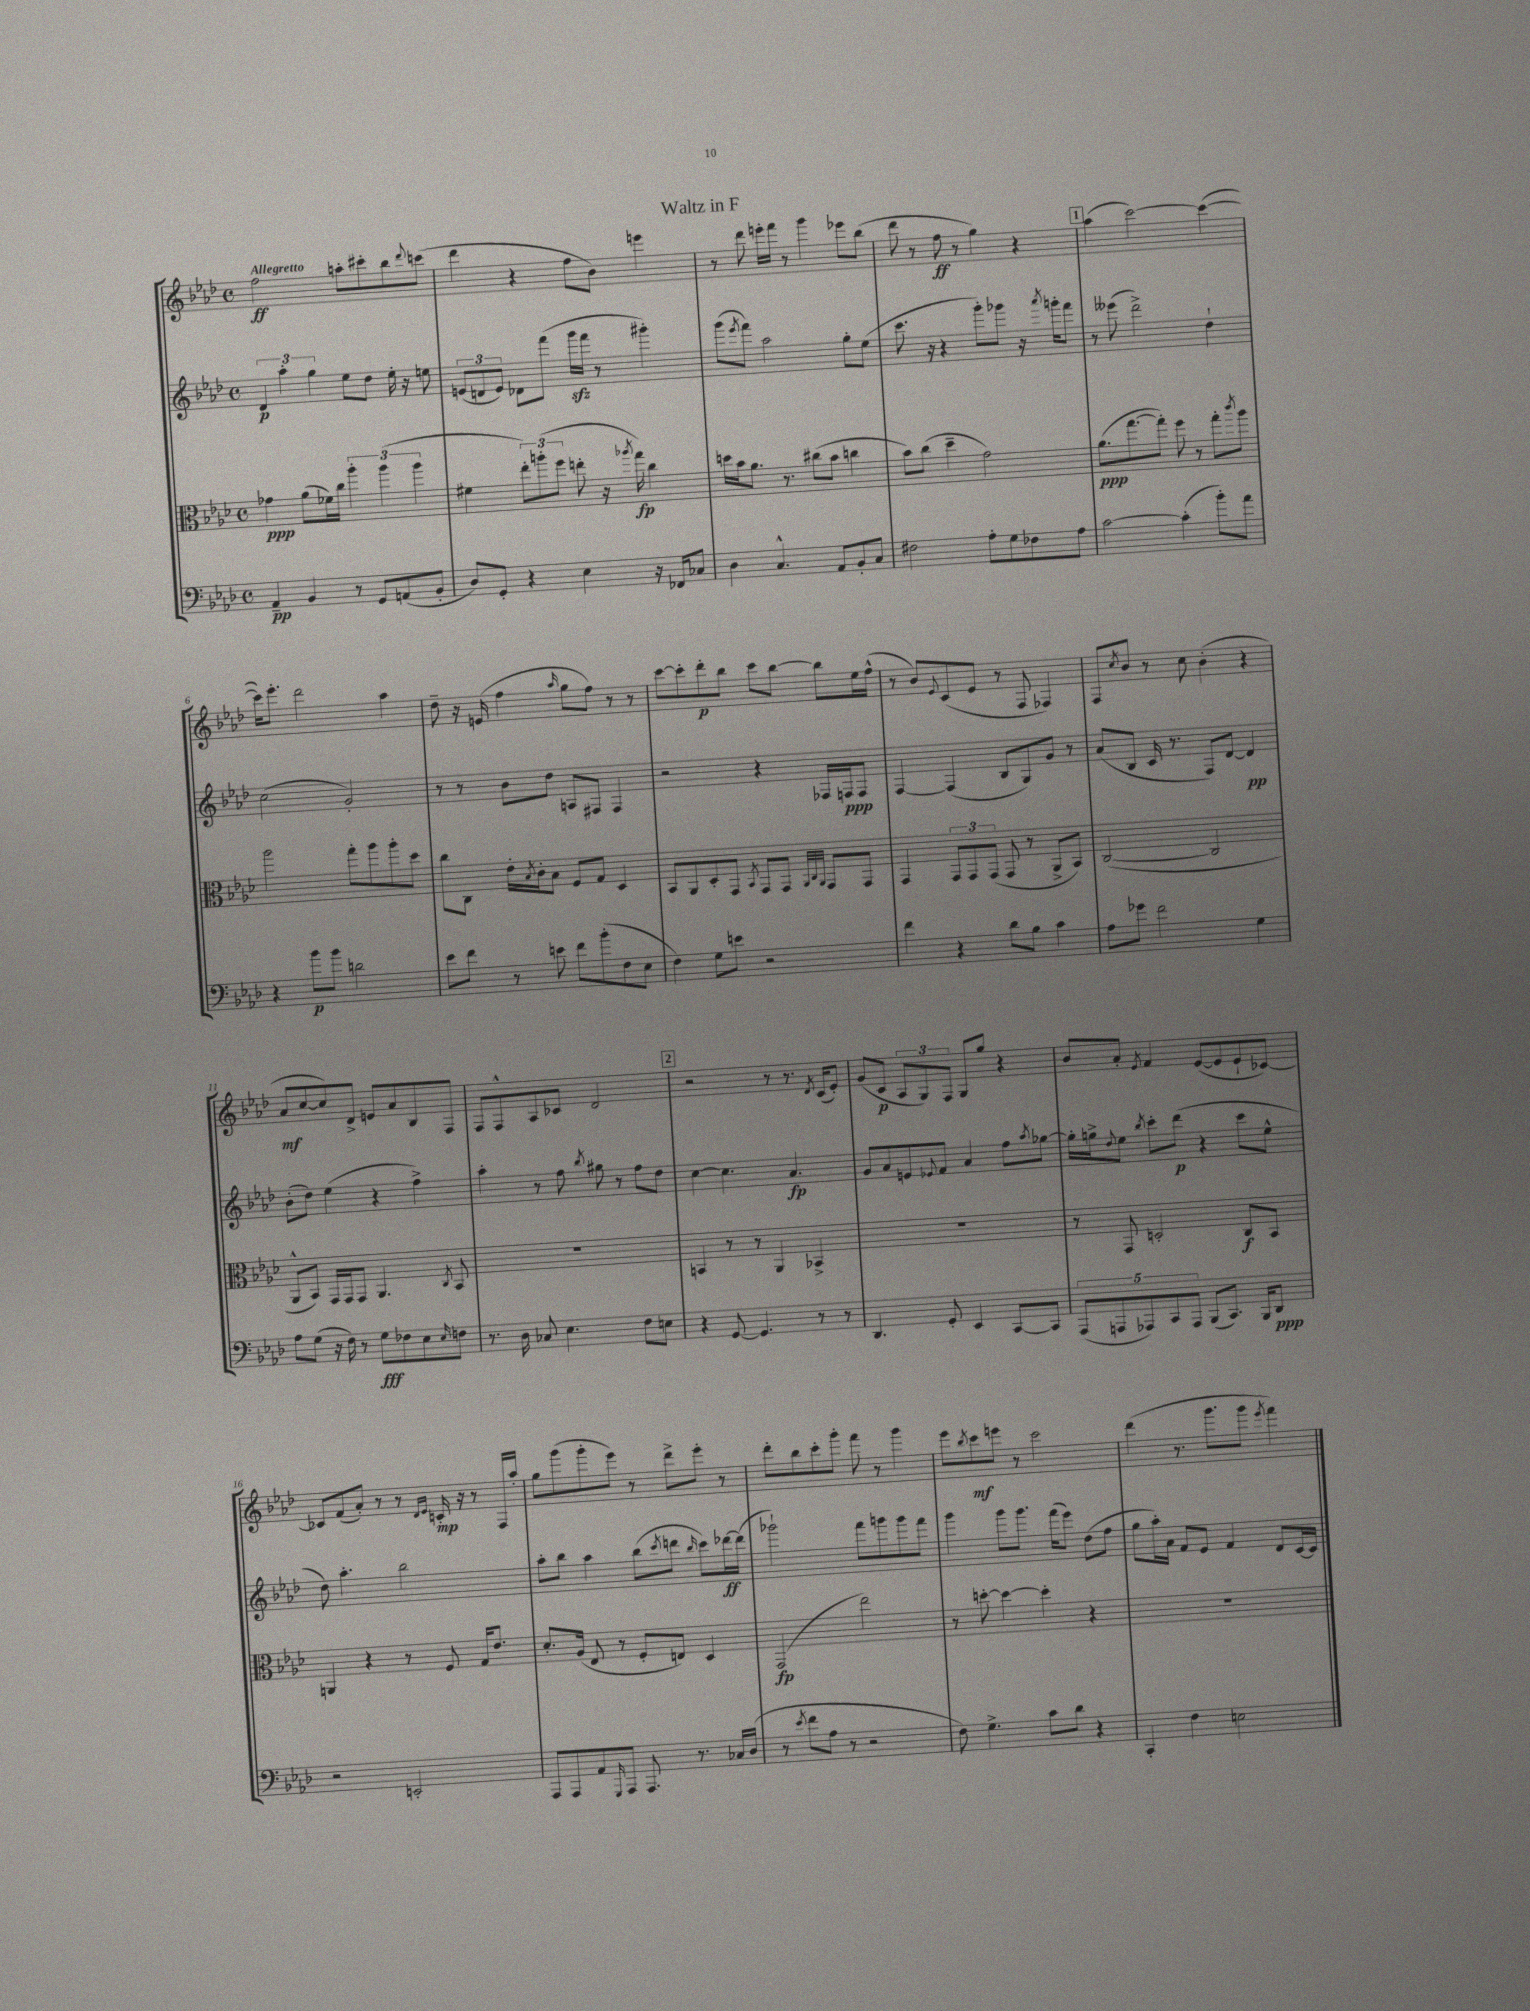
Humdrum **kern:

**kern	**dynam	**kern	**dynam	**kern	**dynam	**kern	**dynam
*part4	*part4	*part3	*part3	*part2	*part2	*part1	*part1
*staff4	*staff4	*staff3	*staff3	*staff2	*staff2	*staff1	*staff1
*clefF4	*	*clefC3	*	*clefG2	*	*clefG2	*
*k[b-e-a-d-]	*	*k[b-e-a-d-]	*	*k[b-e-a-d-]	*	*k[b-e-a-d-]	*
*M4/4	*	*M4/4	*	*M4/4	*	*M4/4	*
*met(c)	*	*met(c)	*	*met(c)	*	*met(c)	*
=1	=1	=1	=1	=1	=1	=1	=1
!	!	!	!	!	!	!LO:TX:a:B:t=Allegretto	!
4AA-~/	pp	4g-X\	ppp	6d-/	p	2ff\	ff
.	.	.	.	6aa-'\	.	.	.
4BB-/	.	(8a-\L	.	.	.	.	.
.	.	.	.	6gg\	.	.	.
.	.	16f-X\L)	.	.	.	.	.
.	.	16cc\JJ	.	.	.	.	.
8r	.	6aa-'\	.	8ee-\L	.	8aan'\L	.
8GG/L	.	.	.	8dd-\J	.	8ccc#X'\	.
.	.	(6aa-\	.	.	.	.	.
(8AAn/	.	.	.	16ee-'\	.	8bb-\	.
.	.	.	.	16r	.	.	.
.	.	6aa-\	.	.	.	.	.
.	.	.	.	.	.	8qqddd-/	.
8BB-'/J	.	.	.	8een\	.	(8cccn\J	.
=2	=2	=2	=2	=2	=2	=2	=2
8D-/L)	.	4f#X\	.	(12en/L	.	4ddd-\	.
.	.	.	.	12dn/	.	.	.
8GG'/J	.	.	.	.	.	.	.
.	.	.	.	12e/J)	.	.	.
4r	.	12ee-'\L)	.	8d-X\L	.	4r	.
.	.	(12aan'\	.	.	.	.	.
.	.	.	.	(8fff\J	.	.	.
.	.	12ff\J	.	.	.	.	.
4E-\	.	8een'\	.	16gggzz\LL	.	8ff\L	.
.	.	.	.	16fff\JJ	.	.	.
.	.	16r	.	8r	.	8b-\J)	.
.	.	8qaa-X/	.	.	.	.	.
.	.	16gg\)	fp	.	.	.	.
16r	.	4cc\	.	4ggg#X'\)	.	4eeen\	.
16FF-X/KL	.	.	.	.	.	.	.
8C-X/J	.	.	.	.	.	.	.
=3	=3	=3	=3	=3	=3	=3	=3
4D-\	.	16ddn\LL	.	(8ggg\L	.	8r	.
.	.	16b-\J	.	.	.	.	.
.	.	.	.	8qeee-/	.	.	.
.	.	8.a-\J	.	8fff\J)	.	8ddd-\	.
4.C^^/	.	.	.	2aa-\	.	16eeen'\LL	.
.	.	8.r	.	.	.	16fff\JJ	.
.	.	.	.	.	.	8r	.
.	.	(8cc#X\L	.	.	.	4ggg\	.
8AA-/L	.	8b-\J	.	.	.	.	.
8BB-'/	.	4ccn\	.	8gg'\L	.	8eee-X\L	.
8C/J	.	.	.	(8ee-\J	.	(8bb-\J	.
=4	=4	=4	=4	=4	=4	=4	=4
2F#X\	.	8b-\L)	.	8.ccc\	.	8ddd-\	.
.	.	(8cc\J	.	.	.	8r	.
.	.	.	.	16r	.	.	.
.	.	4dd-~\	.	4r	.	8ff\	ff
.	.	.	.	.	.	8r	.
8A-'\L	.	2g\)	.	8ggg'\L)	.	4gg\)	.
8G\	.	.	.	8ggg-X\J	.	.	.
8F-X\	.	.	.	16r	.	4r	.
.	.	.	.	8qaaa-/	.	.	.
.	.	.	.	16gggn'\KL	.	.	.
8A-\J	.	.	.	8fff\J	.	.	.
!!LO:REH:place=s1:t=1
=5	=5	=5	=5	=5	=5	=5	=5
[2c\	.	(8.a-\L	ppp	8r	.	(4aa-\	.
.	.	.	.	(8eee--X\	.	.	.
.	.	[8.gg\	.	.	.	.	.
.	.	.	.	2ddd-^\)	.	[2ccc\)	.
.	.	8gg'\J])	.	.	.	.	.
(4c'\]	.	8ff\	.	.	.	.	.
.	.	8r	.	.	.	.	.
8b-'\L)	.	8gg'\L	.	4dd-`\	.	(4ccc\_	.
.	.	8qccc/	.	.	.	.	.
8a-\J	.	8aa-\J	.	.	.	.	.
!!LO:LB:g=z
=6	=6	=6	=6	=6	=6	=6	=6
4r	.	2aa-\	.	(2cc\	.	16ccc\KL])	.
.	.	.	.	.	.	8.eee-'\J	.
8b-\L	p	.	.	.	.	2ddd-\	.
8b-\J	.	.	.	.	.	.	.
2dn\	.	8gg'\L	.	2g'/)	.	.	.
.	.	8aa-\	.	.	.	.	.
.	.	8aa-'\	.	.	.	4aa-\	.
.	.	8dd-\J	.	.	.	.	.
=7	=7	=7	=7	=7	=7	=7	=7
8e-\L	.	8cc\L	.	8r	.	8dd-~\	.
8f\J	.	8C\J	.	8r	.	16r	.
.	.	.	.	.	.	(16en/	.
8r	.	16e-'\LL	.	8b-\L	.	4ff\	.
.	.	8qB-/	.	.	.	.	.
.	.	16c'\J	.	.	.	.	.
8en\	.	8B-\J	.	8dd-\J	.	.	.
.	.	.	.	.	.	16qqaa-/	.
8f\L	.	8F/L	.	8An/L	.	8gg\L	.
(8b-'\	.	8G/J	.	8F#X/J	.	8ff\J)	.
8F\	.	4D-/	.	4F#/	.	8r	.
8E-\J	.	.	.	.	.	8r	.
=8	=8	=8	=8	=8	=8	=8	=8
4F\)	.	8BB-/L	.	2r	.	[8ccc\L	.
.	.	8AA-/	.	.	.	8ccc'\]	.
8G\L	.	8D-'/	.	.	.	8ddd-'\	p
8en\J	.	8GG/J	.	.	.	8bb-\J	.
.	.	8qBB-/	.	.	.	.	.
2r	.	8GG/L	.	4r	.	8ccc\L	.
.	.	8GG/J	.	.	.	[8bb-\J	.
.	.	32qqAA-/LLL	.	.	.	.	.
.	.	32qqC/	.	.	.	.	.
.	.	32qqAA-/JJJ	.	.	.	.	.
.	.	8GG/L	.	16F-X/LL	.	8bb-\L]	.
.	.	.	.	16Fn/J	ppp	.	.
.	.	8GG/J	.	8F/J	.	16ee-\L	.
.	.	.	.	.	.	(16ff^^\JJ	.
=9	=9	=9	=9	=9	=9	=9	=9
4f\	.	4GG/	.	[4F/	.	8r	.
.	.	.	.	.	.	8b-/L)	.
.	.	.	.	.	.	8qqe-/	.
4r	.	12GG/L	.	(4F/]	.	(8c/	.
.	.	12GG/	.	.	.	.	.
.	.	.	.	.	.	8e-/J	.
.	.	(12GG/J	.	.	.	.	.
8d-\L	.	8GG/	.	8B-/L	.	8r	.
8B-\J	.	8r	.	8G/)	.	8F/	.
4c\	.	8AA-^/L	.	8g/J	.	4F-X/)	.
.	.	8BB-/J)	.	8r	.	.	.
=10	=10	=10	=10	=10	=10	=10	=10
8A-\L	.	([2C/	.	(8a-/L	.	8F/L	.
.	.	.	.	.	.	8qcc/	.
8g-X\J	.	.	.	8B-/J	.	8b-/J	.
2f\	.	.	.	16c/	.	8r	.
.	.	.	.	8.r	.	.	.
.	.	.	.	.	.	8cc\	.
.	.	2C/]	.	8F/L)	.	(4b-'\	.
.	.	.	.	[8d-/J	.	.	.
4G\	.	.	.	4d-/]	pp	4r	.
!!LO:LB:g=z
=11	=11	=11	=11	=11	=11	=11	=11
8A-\L	.	8AA-^^/L	.	(8b-'\L	.	8a-/L	mf
(8G\J	.	8BB-/J)	.	8dd-\J)	.	[8cc/	.
16r	.	16GG/LL	.	(4ee-\	.	8cc/])	.
16F\)	.	16GG/J	.	.	.	.	.
8r	.	8GG/J	.	.	.	8d-^/J	.
8G\L	fff	4.AA-/	.	4r	.	8en/L	.
8F-X\	.	.	.	.	.	8a-/	.
8E-\	.	.	.	4ff^\)	.	8B-/	.
16qqE-/	.	8qC/	.	.	.	.	.
8Fn\J	.	8BB-/	.	.	.	8F/J	.
=12	=12	=12	=12	=12	=12	=12	=12
8.r	.	1r	.	4aa-'\	.	8F/L	.
.	.	.	.	.	.	8F^^/	.
16D-\	.	.	.	.	.	.	.
8C-X/	.	.	.	8r	.	8A-/	.
4.E-\	.	.	.	8ff\	.	8c-X/J	.
.	.	.	.	8qbb-/	.	.	.
.	.	.	.	8gg#X\	.	2d-/	.
.	.	.	.	8r	.	.	.
8F\L	.	.	.	8ff\L	.	.	.
8En\J	.	.	.	8dd-\J	.	.	.
!!LO:REH:place=s1:t=2
=13	=13	=13	=13	=13	=13	=13	=13
4r	.	4BBn/	.	[4cc\	.	2r	.
[8GG/	.	8r	.	4.cc\]	.	.	.
4.GG/]	.	8r	.	.	.	.	.
.	.	4AA-/	.	.	.	8r	.
.	.	.	.	4.a-/	fp	8.r	.
8r	.	4BB-X^/	.	.	.	.	.
.	.	.	.	.	.	8qd-/	.
.	.	.	.	.	.	(16c/KL	.
8r	.	.	.	.	.	8e-'/J)	.
=14	=14	=14	=14	=14	=14	=14	=14
4.DD-/	.	1r	.	8g/L	.	(8g/L	.
.	.	.	.	8a-/	.	8c/J	p
.	.	.	.	8en/	.	12A-/L	.
.	.	.	.	.	.	12G/)	.
.	.	.	.	8qqe-X/	.	.	.
8GG'/	.	.	.	8f/J	.	.	.
.	.	.	.	.	.	12F/J	.
4EE-/	.	.	.	4a-/	.	8G/L	.
.	.	.	.	.	.	8gg/J	.
[8CC/L	.	.	.	8ff\L	.	4r	.
.	.	.	.	8qaa-/	.	.	.
8CC/J]	.	.	.	[8gg-X\J	.	.	.
=15	=15	=15	=15	=15	=15	=15	=15
(10AAA-/L	.	8r	.	16gg-'\LL]	.	8b-/L	.
.	.	.	.	16ggn^\J	.	.	.
10AAAn/	.	.	.	.	.	.	.
.	.	.	.	8qqdd-/	.	.	.
.	.	8GG/	.	8ee-\J	.	8a-'/J	.
10AAA-X/)	.	.	.	.	.	.	.
.	.	.	.	8qbb-/	.	8qe-/	.
.	.	2Dn'/	.	8ccc'\L	.	4f/	.
10CC/	.	.	.	.	.	.	.
.	.	.	.	(8ddd-\J	p	.	.
10AAA-/J	.	.	.	.	.	.	.
(8BBB-/L	.	.	.	4r	.	([8e-/L	.
8.CC/J)	.	.	.	.	.	8e-/]	.
.	.	8C/L	f	8ccc\L	.	8e-`/	.
16BBB-/KL	.	.	.	.	.	.	.
8DD-/J	ppp	8BB-/J	.	8ee-^^\J	.	[8c-X/J)	.
!!LO:LB:g=z
=16	=16	=16	=16	=16	=16	=16	=16
2r	.	4AAn/	.	8dd-\)	.	8c-X/L]	.
.	.	.	.	4.aa-'\	.	(8f/	.
.	.	4r	.	.	.	8a-'/J)	.
.	.	.	.	.	.	8r	.
2EEn'/	.	8r	.	2bb-\	.	8r	.
.	.	.	.	.	.	16qqd-/LL	.
.	.	.	.	.	.	16qqe-/JJ	.
.	.	8F/	.	.	.	16cn'/	mp
.	.	.	.	.	.	16r	.
.	.	16G/KL	.	.	.	8r	.
.	.	8.e-/J	.	.	.	.	.
.	.	.	.	.	.	16F/LL	.
.	.	.	.	.	.	16aa-'/JJ	.
=17	=17	=17	=17	=17	=17	=17	=17
8AAA-/L	.	8.d-'/L	.	8aa-'\L	.	8gg\L	.
8AAA-/	.	.	.	8bb-\J	.	(8ggg\	.
.	.	(16A-/Jk	.	.	.	.	.
8AA-/	.	8E-/	.	4aa-\	.	8ggg'\	.
16qqGGG/	.	.	.	.	.	.	.
8AAA-/J	.	8r	.	.	.	8eee-\J)	.
8.AAA-/	.	8F'/L	.	(8bb-\L	.	8r	.
.	.	.	.	8qccc/	.	.	.
.	.	8En/J)	.	8dddn\J	.	8ddd-^\L	.
8.r	.	.	.	.	.	.	.
.	.	.	.	16qqbb-/	.	.	.
.	.	4D-/	.	8ccc\L)	.	8eee-'\J	.
16C-X/LL	.	.	.	[16ddd-X\L	ff	8r	.
(16D-/JJ	.	.	.	(16ddd-\JJ]	.	.	.
=18	=18	=18	=18	=18	=18	=18	=18
8r	.	(2GG/	fp	2ggg-X`\)	.	8ddd-'\L	.
8qe-/	.	.	.	.	.	.	.
8f\L	.	.	.	.	.	8bb-\	.
8A-\J	.	.	.	.	.	8ccc'\	.
8r	.	.	.	.	.	8ggg'\J	.
2r	.	2ee-\)	.	8fff\L	.	8fff\	.
.	.	.	.	8gggn\	.	8r	.
.	.	.	.	8ggg\	.	4ggg\	.
.	.	.	.	8fff\J	.	.	.
=19	=19	=19	=19	=19	=19	=19	=19
8F\)	.	8r	.	4ggg\	.	8eee-\L	.
.	.	.	.	.	.	8qbb-/	.
4.G^\	.	[8ddn'\	.	.	.	8ccc\	mf
.	.	4dd\_	.	8ggg\L	.	8eeen\J	.
.	.	.	.	8.ggg\J	.	8r	.
8c\L	.	4dd'\]	.	.	.	2ccc\	.
.	.	.	.	(16fff\KL	.	.	.
8d-\J	.	.	.	8eee-\J)	.	.	.
4r	.	4r	.	(8dd-\L	.	.	.
.	.	.	.	8ff\J	.	.	.
=20	=20	=20	=20	=20	=20	=20	=20
4CC'/	.	1r	.	8gg\L	.	(4ddd-\	.
.	.	.	.	16aa-'\L)	.	.	.
.	.	.	.	16a-\JJ	.	.	.
4F\	.	.	.	8f/L	.	8.r	.
.	.	.	.	8e-/J	.	.	.
.	.	.	.	.	.	8.ggg\L	.
2En\	.	.	.	4f/	.	.	.
.	.	.	.	.	.	8ggg\J	.
.	.	.	.	.	.	8qeee-/	.
.	.	.	.	8d-/L	.	4fff\)	.
.	.	.	.	[16c/L	.	.	.
.	.	.	.	16c/JJ]	.	.	.
==	==	==	==	==	==	==	==
*-	*-	*-	*-	*-	*-	*-	*-
